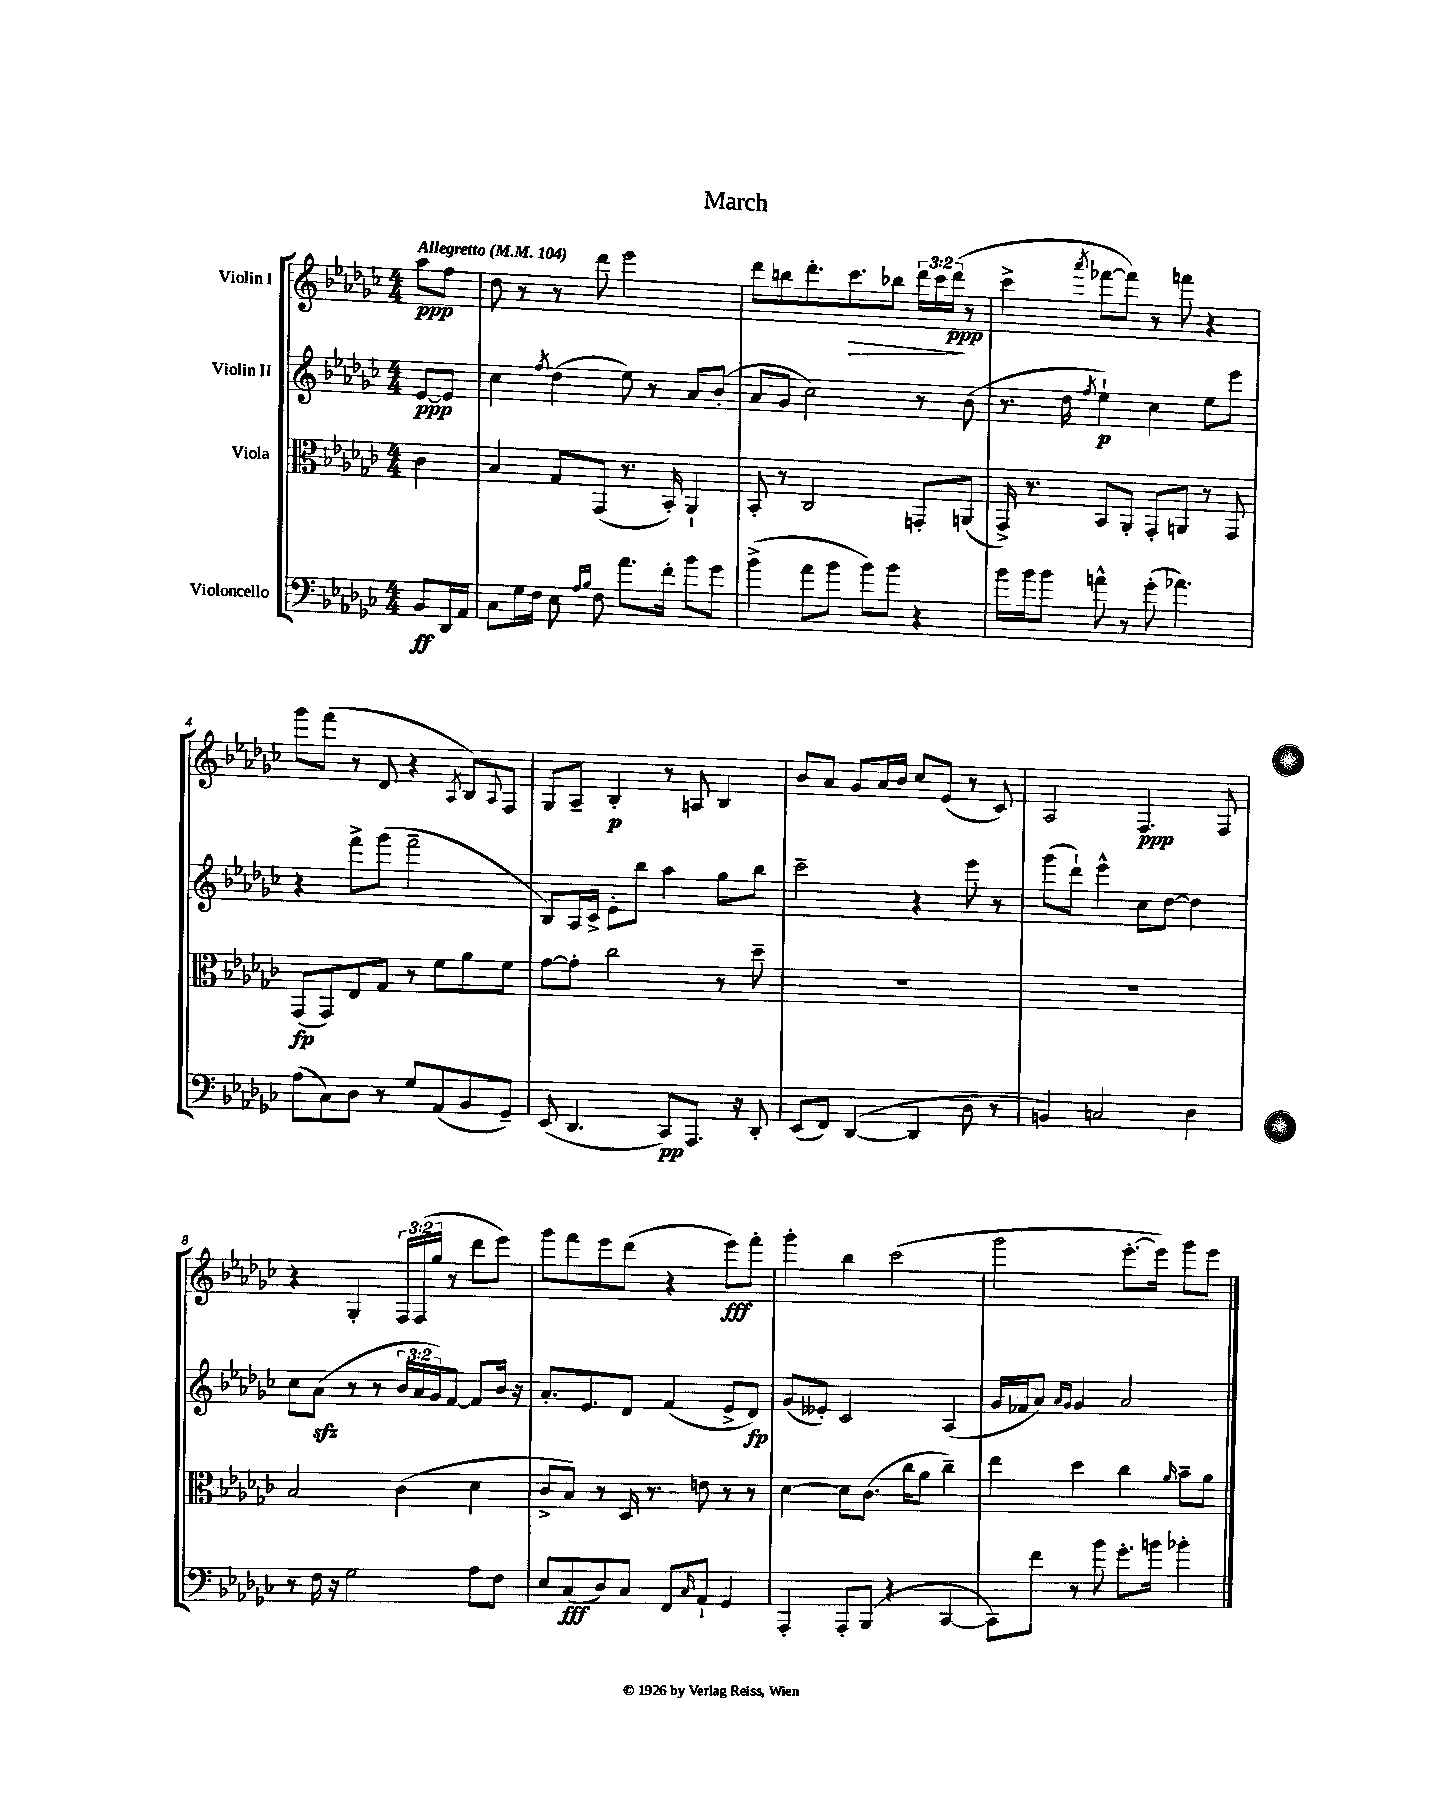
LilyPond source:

\header { title = "March" }
<<
\new StaffGroup <<
\new Staff = "s0" \with { instrumentName = "Violin I" } {
    \clef treble \key ges \major \numericTimeSignature \time 4/4 \override Staff.TupletNumber.text = #tuplet-number::calc-fraction-text \partial 4 \tempo "Allegretto" 4 = 104
    aes''8\ppp f''8 |
    des''8 r8 r8 des'''8 ees'''2 |
    des'''8 b''8 des'''8.-. ces'''8.\> bes''8 \tuplet 3/2 { des'''16 ces'''16 des'''16\ppp\!( } r8 |
    ces'''4-> \acciaccatura { aes'''8 } fes'''8~ fes'''8) r8 f'''8 r4 |
    ges'''8 f'''8( r8 des'8 r4 \acciaccatura { aes8 } bes8) \appoggiatura { aes8 } f8 |
    ges8 aes8-- bes4-.\p r8 a8 bes4 |
    bes'8 aes'8 ges'8 aes'16 bes'16 ces''8 ees'8( r8 ces'8) |
    aes2 f4.\ppp f8 |
    r4 ges4-. \tuplet 3/2 { f16 f16( ges''16 } r8 des'''8 ees'''8) |
    ges'''8 f'''8 ees'''8 des'''8( r4 ees'''8\fff) f'''8-. |
    ges'''4-. bes''4 ces'''2( |
    ges'''2 ees'''8.~-. ees'''16) ges'''8 ees'''8 \bar "|." |
}
\new Staff = "s1" \with { instrumentName = "Violin II" } {
    \clef treble \key ges \major \numericTimeSignature \time 4/4 \override Staff.TupletNumber.text = #tuplet-number::calc-fraction-text \partial 4
    ees'8~\ppp ees'8 |
    ces''4 \acciaccatura { f''8 } des''4( ees''8) r8 aes'8 bes'8-.( |
    aes'8 ges'8 ces''2) r8 bes'8( |
    r8. des''16 \acciaccatura { f''8 } ees''4-!\p) ces''4 ees''8 ees'''8 |
    r4 f'''8-> ges'''8( f'''2-- |
    bes8) aes16 ces'16-> ees'8-. bes''8 aes''4 ges''8 bes''8 |
    ces'''2-- r4 ees'''8 r8 |
    ges'''8( des'''8-!) ees'''4-^ ces''8 des''8~ des''4 |
    ces''8 aes'8\sfz( r8 r8 \tuplet 3/2 { bes'16 aes'16 ges'16) } f'8~ f'8 bes'16 r16 |
    aes'8.-. ees'8. des'8 f'4( ees'8-> des'8\fp) |
    ges'8( eeses'8-.) ces'2 aes4( |
    ges'16 fes'16 aes'8) \grace { aes'16 ges'16 } ges'4 aes'2 \bar "|." |
}
\new Staff = "s2" \with { instrumentName = "Viola" } {
    \clef alto \key ges \major \numericTimeSignature \time 4/4 \partial 4
    ces'4 |
    bes4 ges8 ges,8( r8. bes,16-.) aes,4-! |
    bes,8-. r8 ces2 g,8-. a,8( |
    ges,16->) r8. bes,8 aes,8-. ges,8-. a,8 r8 ges,8 |
    ges,8\fp( ges,8) ees8 ges8 r8 f'8 aes'8 f'8 |
    ges'8~ ges'8-. ces''2 r8 des''8-- |
    R1 |
    R1 |
    bes2 ces'4( des'4 |
    ces'8-> bes8) r8 des16 r8. e'8 r8 r8 |
    des'4~ des'8 ces'8.( ces''16 aes'8 ces''4--) |
    ees''4 des''4 ces''4 \grace { aes'16 } bes'8-- aes'8 \bar "|." |
}
\new Staff = "s3" \with { instrumentName = "Violoncello" } {
    \clef bass \key ges \major \numericTimeSignature \time 4/4 \partial 4
    bes,8\ff des,16 aes,16 |
    ces8 ges16 f16 ees8 \grace { aes16 bes16 } f8 aes'8. f'16-. bes'8 ges'8 |
    bes'4->( aes'8 bes'8 bes'8) bes'8 r4 |
    bes'16 bes'16 bes'8 a'8-^ r8 ges'8-.( aes'4.) |
    aes8( ces8) des8 r8 ges8 aes,8( bes,8 ges,8--) |
    ees,8( des,4. ces,8\pp) aes,,8. r16 des,8-. |
    ees,8( f,8) des,4~( des,4 des8 r8 |
    b,4) c2 des4 |
    r8 f16 r16 ges2 aes8 f8 |
    ees8 ces8\fff( des8) ces8 f,8 \grace { ces16 } aes,8-! ges,4 |
    aes,,4-. aes,,8-. bes,,8( r4 ces,4~ |
    ces,8) f'8 r8 bes'8 ges'8.-. b'16 bes'4-. \bar "|." |
}
>>
>>
